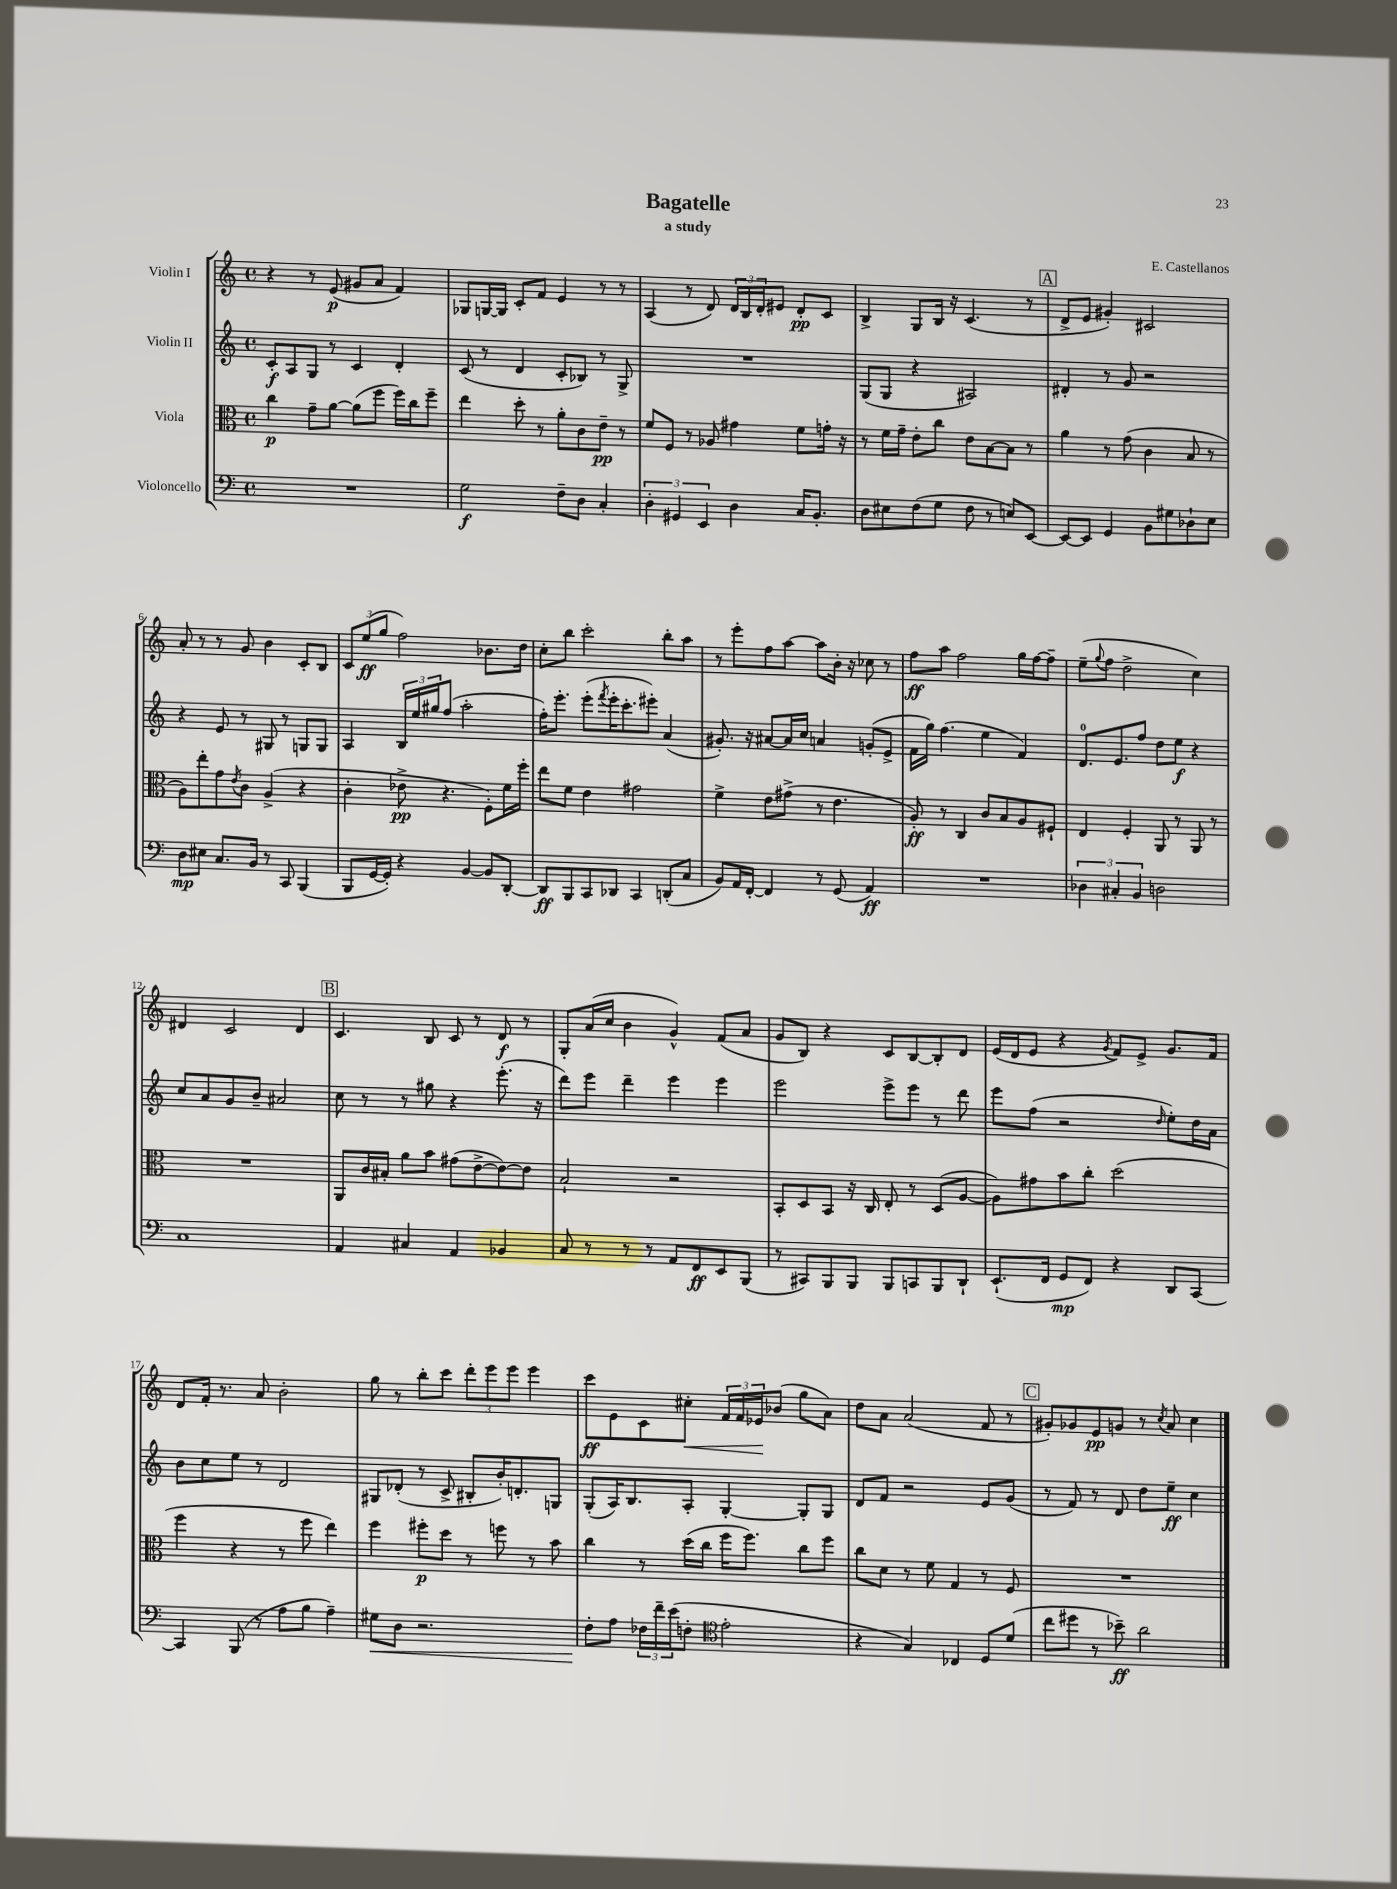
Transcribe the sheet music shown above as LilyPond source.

\header { title = "Bagatelle" composer = "E. Castellanos" subtitle = "a study" }
<<
\new StaffGroup <<
\new Staff = "s0" \with { instrumentName = "Violin I" } {
    \clef treble \key c \major \defaultTimeSignature \time 4/4
    r4 r8 e'8\p( gis'8 a'8 f'4) |
    ges8 g16~ g16 c'8-. f'8 e'4 r8 r8 |
    a4( r8 d'8) \tuplet 3/2 { d'16 b16 d'16-. } eis'8 d'8-.\pp c'8 |
    b4-> g8 b16 r16 c'4.( r8 |
    \mark \markup { \box "A" } d'8-> e'8 gis'4-.) cis'2 |
    a'8-. r8 r8 g'8 b'4 c'8-. b8 |
    \tuplet 3/2 { c'8 e''8\ff( g''8 } f''2) bes'8. d''16 |
    c''8-. b''8 c'''2-. b''8-. a''8 |
    r8 e'''8-. f''8 a''8~ a''8 b'16-. r16 ces''8 r8 |
    f''8\ff a''8 f''2 g''16 f''16~ f''8-- |
    e''8--( \appoggiatura { g''8 } f''8 d''2-> c''4) |
    dis'4 c'2 dis'4 |
    \mark \markup { \box "B" } c'4. b8 c'8 r8 d'8\f r8 |
    g8-. a'16( c''16 b'4 g'4-^) f'8( a'8 |
    g'8 b8) r4 c'8 b8~ b8-. d'8 |
    e'16( d'16 e'8 r4 \acciaccatura { g'8 } f'8) e'8-> g'8. f'16 |
    d'8 f'16-. r8. a'8 b'2-. |
    g''8 r8 b''8-. c'''8 \tuplet 3/2 { d'''8-. e'''8 e'''8 } e'''4 |
    c'''8\ff e'8 c'8 cis''8-.\< \tuplet 3/2 { f'16 f'16 ees'16\! } bes'8( g''8 a'8) |
    d''8 a'8 a'2( f'8 r8 |
    \mark \markup { \box "C" } gis'8-.) ges'8 e'8\pp g'8 r8 \acciaccatura { c''8 } a'8 c''4 \bar "|." |
}
\new Staff = "s1" \with { instrumentName = "Violin II" } {
    \clef treble \key c \major \defaultTimeSignature \time 4/4
    c'8-.\f a8 g8 r8 c'4 d'4-. |
    c'8( r8 d'4 c'8-. bes8) r8 g8-> |
    R1 |
    g8( g8 r4 ais2) |
    \mark \markup { \box "A" } dis'4-. r8 g'8 r2 |
    r4 e'8 r8 gis8 r8 g8 g8 |
    a4 \tuplet 3/2 { b16 e''16 gis''16 } f''8( a''2-. |
    f''16-.) e'''8.-. e'''8-.( \acciaccatura { f'''8 } e'''16-. c'''8.-. eis'''8-.) a'4( |
    gis'8.-.) r16 ais'8~ ais'16 c''16 a'4 g'8-.( e'8-> |
    f'16 g''16) f''4.( e''4 f'4) |
    d'8.-0 e'8. f''8 d''8 e''8\f r4 |
    c''8 a'8 g'8 b'8-- ais'2 |
    \mark \markup { \box "B" } c''8 r8 r8 gis''8 r4 e'''8.-.( r16 |
    d'''8) e'''8 d'''4-- e'''4 e'''4 |
    e'''2 e'''8-> e'''8 r8 d'''8 |
    e'''8 f''8( r2 \grace { d''16 } e''8-.) d''16 a'16 |
    b'8 c''8 e''8 r8 d'2 |
    gis8 des'8-.( r8 c'8-> bis8-. b'16-.) d'8.-. g8 |
    g8-.( a16) b8. a8-. g4~-. g8-. g8 |
    d'8 f'8 r2 e'8 g'8( |
    \mark \markup { \box "C" } r8 f'8) r8 d'8 d''8 e''8--\ff c''4 \bar "|." |
}
\new Staff = "s2" \with { instrumentName = "Viola" } {
    \clef alto \key c \major \defaultTimeSignature \time 4/4
    c''4\p g'8-- a'8~ a'8( f''8 f''16) c''16 f''8-- |
    e''4 d''8-. r8 a'8-. c'8 e'8--\pp r8 |
    f'8 f8 r8 aes8 gis'4 f'8 g'16-. r16 |
    r8 f'16 g'16-- e'8-. c''8 e'8 b8~ b8 r8 |
    \mark \markup { \box "A" } a'4 r8 g'8( c'4 b8 r8 |
    a8) e''8-. g'8 \acciaccatura { e'8 } c'8 a4->( r4 |
    c'4-. ees'8->\pp r4. f8-.) f'16 f''16-. |
    e''8 f'8 e'4 gis'2 |
    f'4-> e'8 gis'8->( r8 e'4. |
    a8-.\ff) r8 c4 c'8 b8 a8 fis8-! |
    e4 f4-. a,8 r8 a,8 r8 |
    R1 |
    \mark \markup { \box "B" } a,8 c'16 bis16-. a'8 b'8 gis'8( e'8~-> e'8~) e'8 |
    b2-! r2 |
    b,8-. d8 b,8 r16 c16 e8-. r8 d8( a8~ |
    a8) gis'8 b'8 c''8-. d''2( |
    f''4 r4 r8 f''8 e''4) |
    f''4 fis''8-.\p d''8 r8 f''8 r8 b'8 |
    c''4 r8 d''16( c''16 f''16 f''8.) c''8 f''8 |
    c''8 d'8 r8 f'8 g4 r8 f8 |
    \mark \markup { \box "C" } R1 \bar "|." |
}
\new Staff = "s3" \with { instrumentName = "Violoncello" } {
    \clef bass \key c \major \defaultTimeSignature \time 4/4
    R1 |
    g2\f f8-- d8 c4-. |
    \tuplet 3/2 { d4-. gis,4 e,4 } d4 c16 b,8.-. |
    d8 eis8 f8( g8 f8 r8 e8) e,8~ |
    \mark \markup { \box "A" } e,8~ e,8 g,4 b,8 gis8 des8-! e8 |
    d8\mp eis8 c8. b,16 r8 c,8 b,,4( |
    b,,8 g,16~ g,16-.) r4 b,4~ b,8 d,8~-. |
    d,8\ff b,,8 c,8 des,8 c,4 d,8-.( c8 |
    b,8) a,16 f,16~-. f,4 r8 g,8( a,4\ff) |
    R1 |
    \tuplet 3/2 { des4 cis4-. b,4 } d2 |
    c1 |
    \mark \markup { \box "B" } a,4 cis4 a,4 bes,4 |
    c8 r8 r8 r8 a,8 f,8\ff e,8 b,,8( |
    r8 cis,8) b,,8 b,,8 b,,8 c,8 b,,8 d,8-! |
    e,8.-!( f,16 g,8\mp f,8) r4 d,8 c,8~ |
    c,4 b,,8( r8 a8 b8 a4--) |
    gis8\< d8 r2. |
    f8-.\! a8 \tuplet 3/2 { fes16 f'16-- e'16( } f8-. \clef tenor e'2-. |
    r4 g4) ces4 d8 d'8( |
    \mark \markup { \box "C" } c''8 dis''8 r8 bes'8--\ff) a'2 \bar "|." |
}
>>
>>
